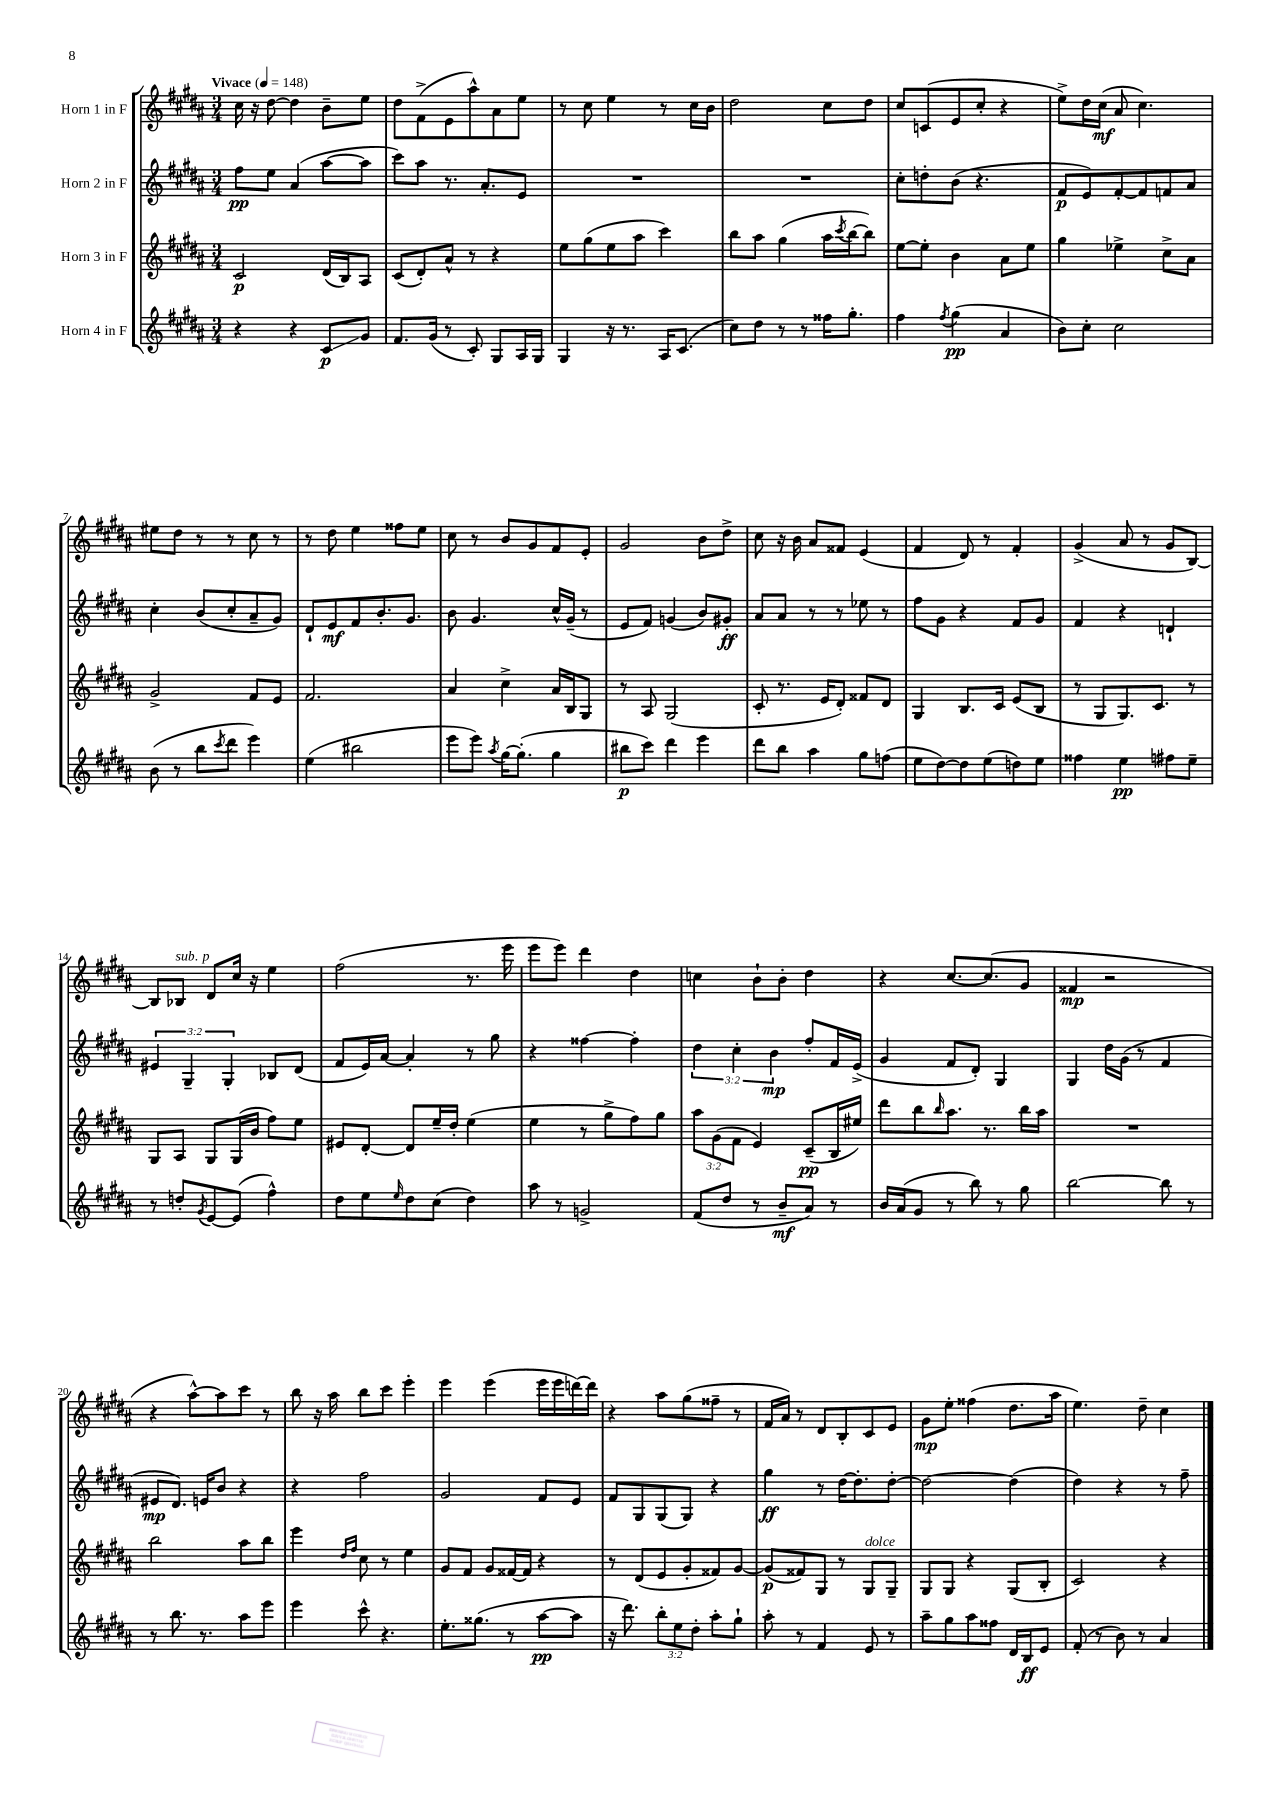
<<
\new StaffGroup <<
\new Staff = "s0" \with { instrumentName = "Horn 1 in F" } {
    \clef treble \key b \major \numericTimeSignature \time 3/4 \tempo "Vivace" 4 = 148
    cis''16 r16 dis''8~ dis''4 b'8-- e''8 |
    dis''8 fis'8->( e'8 ais''8-^) ais'8 e''8 |
    r8 cis''8 e''4 r8 cis''16 b'16 |
    dis''2 cis''8 dis''8 |
    cis''8 c'8( e'8 cis''8-. r4 |
    e''8->) dis''16 cis''16\mf( ais'8 cis''4.) |
    eis''8 dis''8 r8 r8 cis''8 r8 |
    r8 dis''8 e''4 fisis''8 e''8 |
    cis''8 r8 b'8 gis'8 fis'8 e'8-. |
    gis'2 b'8 dis''8-> |
    cis''8 r16 b'16 ais'8 fisis'8 e'4( |
    fis'4 dis'8) r8 fis'4-. |
    gis'4->( ais'8 r8 gis'8 b8~) |
    b8 bes8^\markup { \italic "sub. p" } dis'8 cis''16 r16 e''4 |
    fis''2( r8. e'''16 |
    e'''8 e'''8) dis'''4 dis''4 |
    c''4 b'8-! b'8-. dis''4 |
    r4 cis''8.~ cis''8.( gis'8 |
    fisis'4\mp r2 |
    r4 ais''8~-^) ais''8 cis'''8 r8 |
    b''8 r16 ais''16 b''8 cis'''8 e'''4-. |
    e'''4 e'''4( e'''16 e'''16 d'''16~) d'''16 |
    r4 ais''8 gis''8( fisis''8-- r8 |
    fis'16 ais'16) r8 dis'8 b8-. cis'8 e'8 |
    gis'8\mp e''8-. fisis''4( dis''8. ais''16 |
    e''4.) dis''8-- cis''4 \bar "|." |
}
\new Staff = "s1" \with { instrumentName = "Horn 2 in F" } {
    \clef treble \key b \major \numericTimeSignature \time 3/4 \override Staff.TupletNumber.text = #tuplet-number::calc-fraction-text
    fis''8\pp e''8 ais'4( ais''8~ ais''8 |
    cis'''8) ais''8 r8. ais'8.-. e'8 |
    R2. |
    R2. |
    cis''8-. d''8-. b'8( r4. |
    fis'8\p e'8) fis'8~-. fis'8 f'8 ais'8 |
    cis''4-. b'8( cis''8-. ais'8-- gis'8) |
    dis'8-! e'8\mf fis'8 b'8.-. gis'8. |
    b'8 gis'4. cis''16-^ gis'16--( r8 |
    e'8 fis'8) g'4( b'8) gis'8-.\ff |
    ais'8 ais'8 r8 r8 ees''8 r8 |
    fis''8 gis'8 r4 fis'8 gis'8 |
    fis'4 r4 d'4-! |
    \tuplet 3/2 { eis'4 gis4-- gis4-. } bes8 dis'8( |
    fis'8 e'16) ais'16~ ais'4-. r8 gis''8 |
    r4 fisis''4~ fisis''4-. |
    \tuplet 3/2 { dis''4 cis''4-. b'4\mp } fis''8-. fis'16 e'16->( |
    gis'4 fis'8 dis'8-.) gis4 |
    gis4 dis''16 gis'16( r8 fis'4 |
    eis'8\mp dis'8.) e'16 b'8 r4 |
    r4 fis''2 |
    gis'2 fis'8 e'8 |
    fis'8 gis8 gis8( gis8) r4 |
    gis''4\ff r8 dis''16~ dis''8.-. dis''8~-. |
    dis''2~ dis''4( |
    dis''4) r4 r8 fis''8-- \bar "|." |
}
\new Staff = "s2" \with { instrumentName = "Horn 3 in F" } {
    \clef treble \key b \major \numericTimeSignature \time 3/4 \override Staff.TupletNumber.text = #tuplet-number::calc-fraction-text
    cis'2\p dis'16( b16) ais8 |
    cis'8( dis'8-.) ais'8-^ r8 r4 |
    e''8 gis''8( e''8 ais''8 cis'''4) |
    b''8 ais''8 gis''4( ais''16 \acciaccatura { cis'''8 } b''16~ b''8) |
    e''8~ e''8-. b'4 ais'8 e''8 |
    gis''4 ees''4-> cis''8-> ais'8 |
    gis'2-> fis'8 e'8 |
    fis'2. |
    ais'4 cis''4-> ais'16 b16 gis8 |
    r8 ais8 gis2( |
    cis'8-. r8. e'16 dis'8-.) fisis'8 dis'8 |
    gis4 b8. cis'16 e'8( b8 |
    r8 gis8 gis8.) cis'8. r8 |
    gis8 ais8 gis8 gis16( b'16 fis''8) e''8 |
    eis'8 dis'8~-. dis'8 e''16-- dis''16-. e''4( |
    e''4 r8 gis''8-> fis''8) gis''8 |
    \tuplet 3/2 { ais''8 gis'8( fis'8 } e'4) cis'8--\pp( b16 eis''16) |
    dis'''8 b''8 \grace { b''16 } ais''8. r8. b''16 ais''16 |
    R2. |
    b''2 ais''8 b''8 |
    e'''4 \grace { dis''16 fis''16 } cis''8 r8 e''4 |
    gis'8 fis'8 gis'8 fisis'16~ fisis'16 r4 |
    r8 dis'8( e'8 gis'8-. fisis'8) gis'8~ |
    gis'8\p( fisis'8) gis8 r8 gis8^\markup { \italic "dolce" } gis8-- |
    gis8 gis8 r4 gis8( b8-. |
    cis'2) r4 \bar "|." |
}
\new Staff = "s3" \with { instrumentName = "Horn 4 in F" } {
    \clef treble \key b \major \numericTimeSignature \time 3/4 \override Staff.TupletNumber.text = #tuplet-number::calc-fraction-text
    r4 r4 cis'8\glissando\p gis'8 |
    fis'8. gis'16( r8 cis'8-.) gis8 ais16 gis16 |
    gis4 r16 r8. ais16 cis'8.( |
    cis''8) dis''8 r8 r8 fisis''16 gis''8.-. |
    fis''4 \acciaccatura { fis''8 } gis''4\pp( ais'4 |
    b'8) cis''8-. cis''2 |
    b'8( r8 b''8 \acciaccatura { cis'''8 } dis'''8 e'''4) |
    e''4( bis''2 |
    e'''8 e'''8) \acciaccatura { ais''8 } gis''16~ gis''8.-.( gis''4 |
    bis''8\p cis'''8) dis'''4 e'''4 |
    dis'''8 b''8 ais''4 gis''8 f''8( |
    e''8 dis''8~) dis''8 e''8( d''8) e''8 |
    fisis''4 e''4\pp fis''8 e''8-- |
    r8 d''8-. \acciaccatura { gis'8 } e'8~ e'8( fis''4-^) |
    dis''8 e''8 \grace { e''16 } dis''8 cis''8( dis''4) |
    ais''8 r8 g'2-> |
    fis'8( dis''8 r8 b'8--\mf ais'8) r8 |
    b'16 ais'16( gis'8 r8 b''8) r8 gis''8 |
    b''2~ b''8 r8 |
    r8 b''8. r8. ais''8 e'''8 |
    e'''4 cis'''8-^ r4. |
    e''8.-. gisis''8.( r8 ais''8~\pp ais''8 |
    r16 dis'''8.) \tuplet 3/2 { b''8-. e''8 dis''8-. } ais''8-. gis''8-! |
    ais''8-. r8 fis'4 e'8 r8 |
    ais''8-- gis''8 ais''8 fisis''8 dis'16 b16\ff e'8 |
    fis'8-.( r8 b'8) r8 ais'4 \bar "|." |
}
>>
>>
